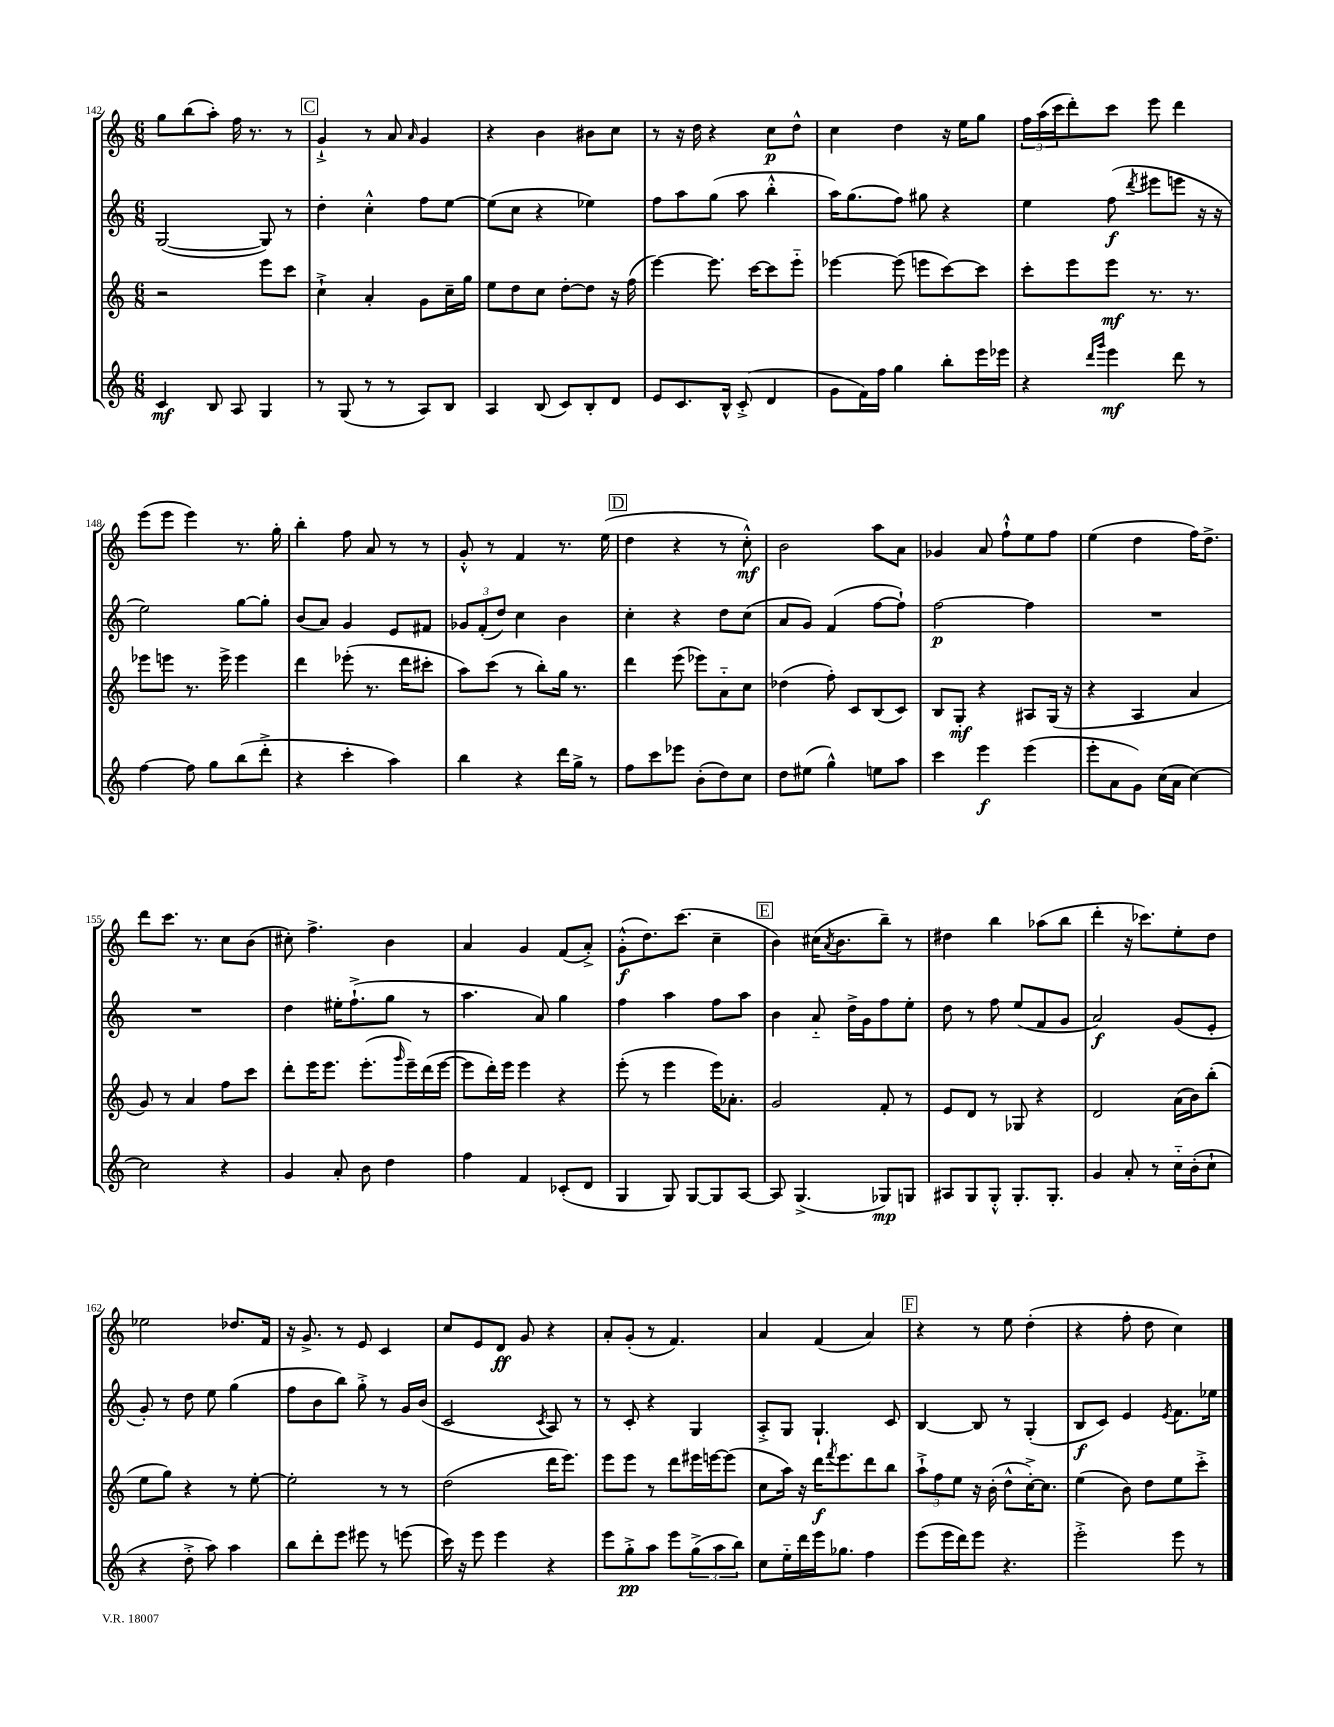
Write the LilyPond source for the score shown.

<<
\new StaffGroup <<
\new Staff = "s0" {
    \clef treble \key c \major \numericTimeSignature \time 6/8
    g''8 b''8( a''8-.) f''16 r8. r8 |
    \mark \markup { \box "C" } g'4-!-> r8 a'8 \grace { a'16 } g'4 |
    r4 b'4 bis'8 c''8 |
    r8 r16 d''16 r4 c''8\p d''8-^ |
    c''4 d''4 r16 e''16 g''8 |
    \tuplet 3/2 { f''16 a''16( c'''16 } d'''8-.) c'''8 e'''8 d'''4 |
    e'''8( e'''8 e'''4) r8. g''16-. |
    b''4-. f''8 a'8 r8 r8 |
    g'8-.-^ r8 f'4 r8. e''16( |
    \mark \markup { \box "D" } d''4 r4 r8 c''8-.-^\mf) |
    b'2 a''8 a'8 |
    ges'4 a'8 f''8-!-^ e''8 f''8 |
    e''4( d''4 f''16) d''8.-> |
    d'''8 c'''8. r8. c''8 b'8( |
    cis''8-.) f''4.-> b'4 |
    a'4 g'4 f'8( a'8-.->) |
    g'8-.-^\f( d''8.) c'''8.( c''4-- |
    \mark \markup { \box "E" } b'4) cis''16( \acciaccatura { a'8 } b'8. b''8--) r8 |
    dis''4 b''4 aes''8( b''8 |
    d'''4-. r16 ces'''8.) e''8-. d''8 |
    ees''2 des''8. f'16 |
    r16 g'8.-> r8 e'8 c'4 |
    c''8 e'8 d'8\ff g'8 r4 |
    a'8-. g'8-.( r8 f'4.) |
    a'4 f'4( a'4) |
    \mark \markup { \box "F" } r4 r8 e''8 d''4-.( |
    r4 f''8-. d''8 c''4) \bar "|." |
}
\new Staff = "s1" {
    \clef treble \key c \major \numericTimeSignature \time 6/8
    g2~( g8) r8 |
    \mark \markup { \box "C" } d''4-. c''4-.-^ f''8 e''8~ |
    e''8( c''8 r4 ees''4) |
    f''8 a''8 g''8( a''8 b''4-.-^ |
    a''16) g''8.( f''8) gis''8 r4 |
    e''4 f''8\f( \acciaccatura { d'''8 } eis'''8 e'''8 r16 r16 |
    e''2) g''8~ g''8-. |
    b'8( a'8) g'4 e'8 fis'8 |
    \tuplet 3/2 { ges'8 f'8-.( d''8) } c''4 b'4 |
    \mark \markup { \box "D" } c''4-. r4 d''8 c''8( |
    a'8 g'8) f'4( f''8~ f''8-!) |
    f''2~\p f''4 |
    R2. |
    R2. |
    d''4 eis''16-. f''8.-!->( g''8 r8 |
    a''4. a'8) g''4 |
    f''4 a''4 f''8 a''8 |
    \mark \markup { \box "E" } b'4 a'8-_ d''16-> g'16 f''8 e''8-. |
    d''8 r8 f''8 e''8( f'8 g'8 |
    a'2\f) g'8( e'8-. |
    g'8-.) r8 d''8 e''8 g''4( |
    f''8 b'8 b''8) g''8-.-> r8 g'16 b'16( |
    c'2 \acciaccatura { c'8 } a8) r8 |
    r8 c'8-. r4 g4 |
    a8-.-> g8 g4.-! c'8 |
    \mark \markup { \box "F" } b4~ b8 r8 g4-.( |
    b8\f c'8) e'4 \acciaccatura { e'8 } f'8. ees''16 \bar "|." |
}
\new Staff = "s2" {
    \clef treble \key c \major \numericTimeSignature \time 6/8
    r2 e'''8 c'''8 |
    \mark \markup { \box "C" } c''4-!-> a'4-. g'8 c''16-- g''16 |
    e''8 d''8 c''8 d''8~-. d''8 r16 f''16( |
    e'''4~) e'''8. c'''16~ c'''8 e'''8-_ |
    ees'''4~ ees'''8( e'''8 c'''8~) c'''8 |
    c'''8-. e'''8 e'''8\mf r8. r8. |
    ees'''8 e'''8 r8. e'''16-> e'''4 |
    d'''4 ees'''8-.( r8. d'''16 cis'''8-. |
    a''8) c'''8( r8 b''8-.) g''16 r8. |
    \mark \markup { \box "D" } d'''4 e'''8( ees'''8) a'8-_ c''8 |
    des''4( f''8-.) c'8 b8( c'8) |
    b8 g8-.\mf r4 ais8 g16( r16 |
    r4 a4 a'4 |
    g'8) r8 a'4 f''8 c'''8 |
    d'''8-. e'''16 e'''8. e'''8.-.( \grace { g'''16 } e'''16--) d'''16( e'''16~ |
    e'''8 d'''16-.) e'''16 e'''4 r4 |
    e'''8-.( r8 e'''4 e'''16) aes'8.-. |
    \mark \markup { \box "E" } g'2 f'8-. r8 |
    e'8 d'8 r8 ges8 r4 |
    d'2 a'16( b'16) b''8-.( |
    e''8 g''8) r4 r8 e''8~-. |
    e''2-. r8 r8 |
    d''2( d'''16 e'''8.) |
    e'''8 e'''8 r8 d'''8 eis'''16 e'''16~ e'''8( |
    c''8 a''16) r16 d'''16\f \acciaccatura { f'''8 } e'''8. d'''8 b''8 |
    \mark \markup { \box "F" } \tuplet 3/2 { a''8-!-> f''8 e''8 } r16 b'16-.( d''8-^ c''16~-.->) c''8. |
    e''4( b'8) d''8 e''8 c'''8-.-> \bar "|." |
}
\new Staff = "s3" {
    \clef treble \key c \major \numericTimeSignature \time 6/8
    c'4\mf b8 a8 g4 |
    \mark \markup { \box "C" } r8 g8( r8 r8 a8) b8 |
    a4 b8( c'8) b8-. d'8 |
    e'8 c'8. b16-^ c'8-.->( d'4 |
    g'8 f'16) f''16 g''4 b''8-. e'''16 ees'''16 |
    r4 \grace { d'''16 g'''16 } e'''4\mf d'''8 r8 |
    f''4~ f''8 g''8 b''8( d'''8-.-> |
    r4 c'''4-. a''4) |
    b''4 r4 d'''16 g''16-> r8 |
    \mark \markup { \box "D" } f''8 c'''8 ees'''8 b'8-.( d''8) c''8 |
    d''8 eis''8( g''4-^) e''8 a''8 |
    c'''4 e'''4\f e'''4( |
    e'''8-. a'8 g'8) c''16( a'16 c''4~) |
    c''2 r4 |
    g'4 a'8-. b'8 d''4 |
    f''4 f'4 ces'8-.( d'8 |
    g4 g8) g8~ g8 a8~ |
    \mark \markup { \box "E" } a8 g4.->( ges8\mp) g8 |
    ais8 g8 g8-.-^ g8.-. g8.-. |
    g'4 a'8-. r8 c''16-_ b'16-.( c''8-! |
    r4 d''8-.-> a''8) a''4 |
    b''8 d'''8-. e'''8 eis'''8 r8 e'''8( |
    c'''16) r16 e'''8 e'''4 r4 |
    e'''8 g''8-.->\pp a''8 e'''8 \tuplet 3/2 { g''8->( a''8 b''8) } |
    c''8 e''16-_ d'''16 e'''16 ges''8. f''4 |
    \mark \markup { \box "F" } e'''8( e'''16 d'''16) e'''8 r4. |
    e'''2-.-> e'''8 r8 \bar "|." |
}
>>
>>
\layout { \context { \Score currentBarNumber = #142 } }
